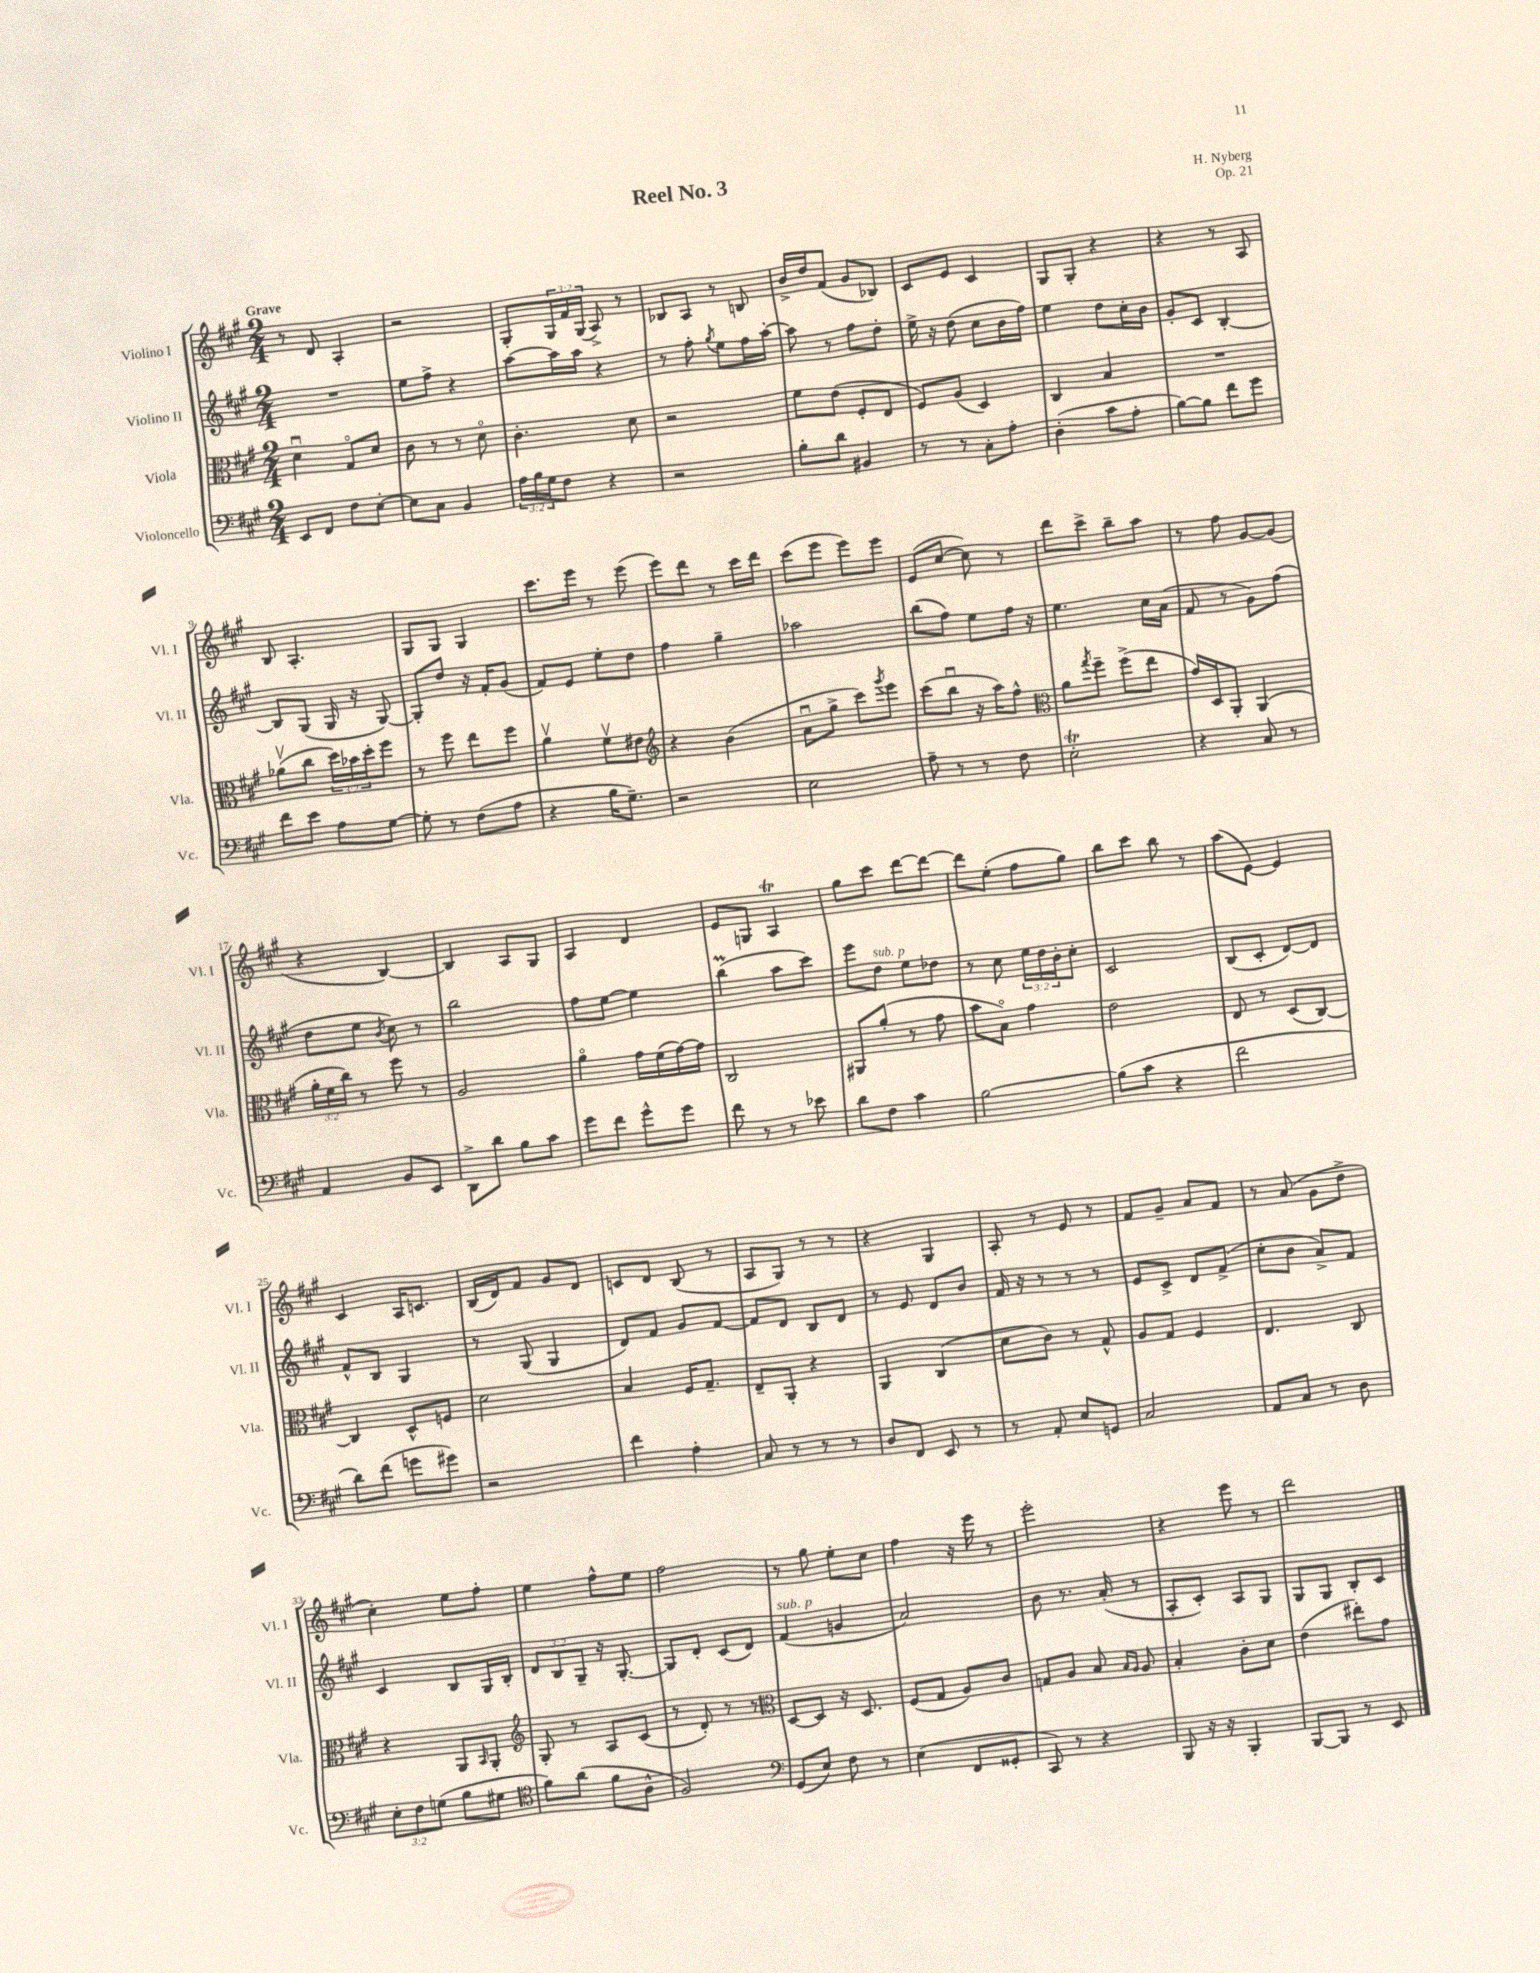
\header { title = "Reel No. 3" composer = "H. Nyberg" opus = "Op. 21" }
<<
\new StaffGroup <<
\new Staff = "s0" \with { instrumentName = "Violino I" shortInstrumentName = "Vl. I" } {
    \clef treble \key a \major \numericTimeSignature \time 2/4 \override Staff.TupletNumber.text = #tuplet-number::calc-fraction-text \tempo "Grave"
    r8 d'8 a4-. |
    r2 |
    gis8-. \tuplet 3/2 { gis16 fis'16 gis16( } a8->) r8 |
    bes8 a8 r8 b8 |
    b'16-> d''16 fis'8( gis'8 bes8) |
    cis'8 e'8 cis'4 |
    gis8 gis8-. r4 |
    r4 r8 a8 |
    b8 a4.-. |
    gis8 gis8 gis4 |
    cis'''8. e'''16 r8 e'''8( |
    e'''8) d'''8 r8 cis'''16 d'''16 |
    cis'''8( e'''8 e'''8) e'''8 |
    e'8( cis''8~ cis''8) r8 |
    d'''8 cis'''8-> b''8-- a''8 |
    r8 fis''8 gis'8~ gis'8( |
    r4 b4~) |
    b4 a8 gis8 |
    a4 d'4 |
    e'8 g8 a4\trill |
    gis''8 cis'''8 d'''8~ d'''8~ |
    d'''8 e''8-.( fis''8 gis''8) |
    b''8 cis'''8 b''8 r8 |
    a''8( e'8~) e'4 |
    cis'4 a16 c'8. |
    b16( d'16) fis'8 gis'8 d'8 |
    c'8 d'8 b8( r8 |
    a8 gis8) r8 r8 |
    r4 gis4 |
    a8-. r8 e'8 r8 |
    fis'8 gis'8-- a'8 fis'8 |
    r8 a'8( gis'8 d''8-> |
    cis''4-.) e''8 fis''8-. |
    e''4 fis''8-^ e''8 |
    fis''2 |
    r8 gis''8 e''8-. cis''8 |
    fis''4 r16 e'''16 r8 |
    e'''2-. |
    r4 e'''8 r8 |
    d'''2 \bar "|." |
}
\new Staff = "s1" \with { instrumentName = "Violino II" shortInstrumentName = "Vl. II" } {
    \clef treble \key a \major \numericTimeSignature \time 2/4 \override Staff.TupletNumber.text = #tuplet-number::calc-fraction-text
    R2 |
    e''8 fis''8-> r4 |
    a''8~ a''16 a''16 r4 |
    r8 fis''8-. \acciaccatura { gis''8 } e''8 fis''16 a''16~-. |
    a''8 r8 fis''8 d''8-. |
    e''16-> r16 d''8( cis''8 b'16 fis''16) |
    e''4 d''8 cis''16-. b'16 |
    gis'8-. cis'8 b4~-. |
    b8 gis8( gis16 r16 gis8~) |
    gis8-. d''8 r16 fis'16-. gis'8( |
    fis'8) e'8 e''8-. d''8 |
    fis''4 gis''4-- |
    aes''2 |
    b''8( fis''8) e''8 fis''16 r16 |
    e''4. cis''16 a'16( |
    fis'8 r8 gis'8) fis''8( |
    d''8 e''8 \acciaccatura { b'8 } cis''8) r8 |
    b''2 |
    fis''8 e''8~ e''4 |
    b''4\prall( a''8 cis'''8) |
    e'''8 d''8^\markup { \italic "sub. p" } e''8 des''8 |
    r8 cis''8 \tuplet 3/2 { e''16 d''16 b'16-. } cis''8-. |
    cis'2 |
    b8( cis'8-. d'8~) d'8 |
    fis'8-^ b8 gis4 |
    r8 gis8( gis4 |
    d'8) fis'8 gis'8 fis'8~ |
    fis'8 d'8 b8 d'8 |
    r8 e'8 d'8 b'8 |
    fis'16 r16 r8 r8 r8 |
    e'8 cis'8-> d'8 fis'8->( |
    cis''8-. b'8 a'8->) fis'8 |
    cis'4 b8 gis16 b16-. |
    \tuplet 3/2 { d'8 b8 gis8-- } r16 gis8.~-. |
    gis8 d'8-. cis'8( d'8) |
    fis'4^\markup { \italic "sub. p" }( g'4 |
    a'2) |
    b'8 r8. a'16-.( r8 |
    a8-. cis'8-.) a8 gis8 |
    gis8 gis8 b8-. cis'8 \bar "|." |
}
\new Staff = "s2" \with { instrumentName = "Viola" shortInstrumentName = "Vla." } {
    \clef alto \key a \major \numericTimeSignature \time 2/4 \override Staff.TupletNumber.text = #tuplet-number::calc-fraction-text
    d'4\downbow gis8\flageolet d'8 |
    cis'8 r8 r8 d'8\flageolet |
    cis'4.-. d'8 |
    r2 |
    fis'8 e'8( fis8-. e8 |
    fis8) a8( d4) |
    cis4 b4 |
    R2 |
    aes'8\upbow( cis''8 \tuplet 3/2 { d''16) bes'16 d''16-. } fis''8 |
    r8 fis''8 e''8 fis''8 |
    a'4\upbow fis'8\upbow eis'8 |
    \clef treble r4 b'4( |
    a'8\downbow gis''8-> cis'''8) \acciaccatura { gis'''8 } e'''8 |
    cis'''8( b''8\downbow r16 a''16) fis''8-^ |
    \clef alto a'8 \acciaccatura { gis''8 } fis''8-- fis''8->( e''8 |
    gis'16) d16 a,8-. a,4( |
    \tuplet 3/2 { a'16-. fis'16 cis''16) } r8 fis''8 r8 |
    a2 |
    a'4\flageolet gis'16 fis'16( gis'16~) gis'16 |
    cis2 |
    ais,8 a'8-.( r8 gis'8 |
    b'8 b8\flageolet) gis'4 |
    e'2 |
    e8 r8 d8( cis8~) |
    cis4 d8-^ f8 |
    d'2 |
    b4 fis16 gis8.-- |
    e8-- a,8-. r4 |
    a,4 cis4( |
    d'8 cis'8) r8 gis8-^ |
    a8 gis8 fis4 |
    e4. cis8 |
    r4 a,8 \grace { b,16 } a,8-. |
    \clef treble gis8-. r8 a8 cis'8( |
    r8 d'8-.) r8 r8 |
    \clef alto d8~ d8 r16 d8. |
    fis8( gis8 a8) cis'8 |
    g8 a8 b8 \grace { b16 a16 } a8 |
    b4-. cis'8-. d'8 |
    e'4( eis''8-.) gis'8 \bar "|." |
}
\new Staff = "s3" \with { instrumentName = "Violoncello" shortInstrumentName = "Vc." } {
    \clef bass \key a \major \numericTimeSignature \time 2/4 \override Staff.TupletNumber.text = #tuplet-number::calc-fraction-text
    e,8 fis,8 fis8 e8~-. |
    e8 cis8 b,4 |
    \tuplet 3/2 { a16 b16 gis16 } fis8 r4 |
    r2 |
    b8-. d'8 bis,4 |
    r8 r8 cis8-. a8-. |
    d4-.( cis'8 a8-. |
    b8~) b8 fis'8 gis'8 |
    fis'8 e'8 a8 gis8~ |
    gis8-. r8 fis8( a8 |
    r4 b16 gis8.--) |
    r2 |
    e2 |
    a8-- r8 r8 fis8 |
    e2-.\trill |
    r4 cis8 r8 |
    a,4 b,8 e,8 |
    d,8-> d'8 b8 cis'8 |
    gis'8 fis'8 gis'8-^ gis'8 |
    fis'8 r8 r8 ees'8 |
    d'8 fis8 cis'4 |
    b2~ |
    b8( cis'8 r4 |
    fis'2 |
    d'8) fis'8( g'8 gis'8) |
    r2 |
    fis'4 a4-. |
    cis8 r8 r8 r8 |
    d8 fis,8 e,8 r8 |
    r8 a,8-. e8 g,8 |
    cis2 |
    a,8 cis8 r8 d8 |
    \tuplet 3/2 { e8-. fis8 g8( } b8 gis8 |
    \clef tenor fis'8) a'8( fis'8 a8-^ |
    fis2) |
    \clef bass gis,8( e8) fis8 r8 |
    e4( fis,8 gisis,8-. |
    cis,8) r8 r4 |
    b,,8 r16 r16 b,,4-. |
    b,,8~ b,,8 r8 e,8 \bar "|." |
}
>>
>>
